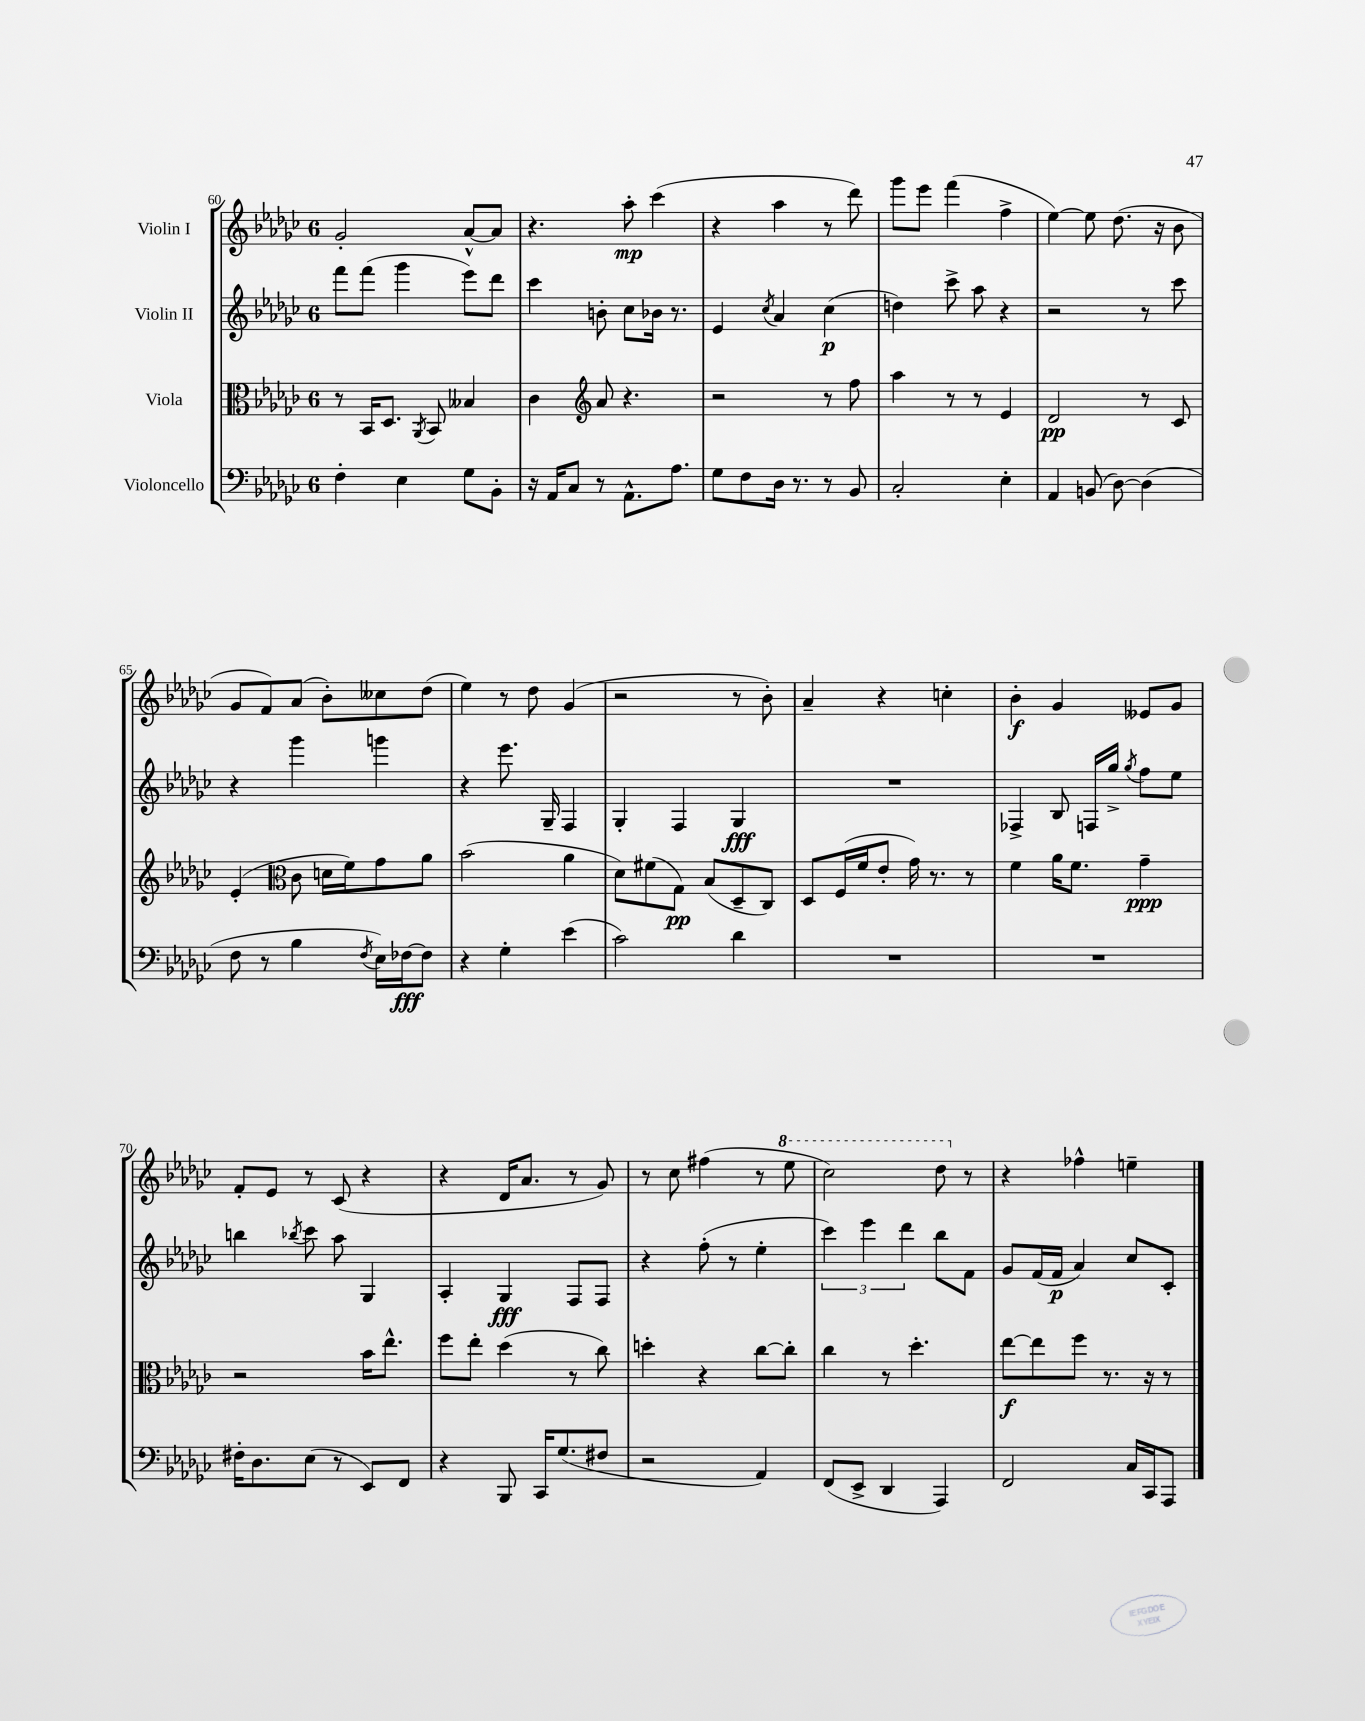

**kern	**dynam	**kern	**dynam	**kern	**dynam	**kern	**dynam
*part4	*part4	*part3	*part3	*part2	*part2	*part1	*part1
*staff4	*staff4	*staff3	*staff3	*staff2	*staff2	*staff1	*staff1
*I"Violoncello	*	*I"Viola	*	*I"Violin II	*	*I"Violin I	*
*clefF4	*	*clefC3	*	*clefG2	*	*clefG2	*
*k[b-e-a-d-g-c-]	*	*k[b-e-a-d-g-c-]	*	*k[b-e-a-d-g-c-]	*	*k[b-e-a-d-g-c-]	*
*M6/8	*	*M6/8	*	*M6/8	*	*M6/8	*
=60	=60	=60	=60	=60	=60	=60	=60
4F'\	.	8r	.	8fff\L	.	2g-'/	.
.	.	16BB-/KL	.	(8fff\J	.	.	.
.	.	8.D-/J	.	.	.	.	.
4E-\	.	.	.	4ggg-\	.	.	.
.	.	8qAA-/	.	.	.	.	.
.	.	8BB-/	.	.	.	.	.
8G-\L	.	4B--X/	.	8eee-\L)	.	[8a-^^/L	.
8BB-'\J	.	.	.	8ddd-\J	.	8a-/J]	.
=61	=61	=61	=61	=61	=61	=61	=61
16r	.	4c-\	.	4ccc-\	.	4.r	.
16AA-/KL	.	.	.	.	.	.	.
8C-/J	.	.	.	.	.	.	.
*	*	*clefG2	*	*	*	*	*
8r	.	8a-/	.	8bn'\	.	.	.
8.AA-^^\L	.	4.r	.	8cc-\L	.	8aa-'\	mp
.	.	.	.	16b-X\Jk	.	(4ccc-\	.
8.A-\J	.	.	.	8.r	.	.	.
=62	=62	=62	=62	=62	=62	=62	=62
8G-\L	.	2r	.	4e-/	.	4r	.
8F\	.	.	.	.	.	.	.
.	.	.	.	8qcc-/	.	.	.
16D-\Jk	.	.	.	4a-/	.	4aa-\	.
8.r	.	.	.	.	.	.	.
8r	.	8r	.	(4cc-\	p	8r	.
8BB-/	.	8ff\	.	.	.	8ddd-\)	.
=63	=63	=63	=63	=63	=63	=63	=63
2C-'/	.	4aa-\	.	4ddn\)	.	8ggg-\L	.
.	.	.	.	.	.	8eee-\J	.
.	.	8r	.	8ccc-^\	.	(4fff\	.
.	.	8r	.	8aa-\	.	.	.
4E-'\	.	4e-/	.	4r	.	4ff^\	.
=64	=64	=64	=64	=64	=64	=64	=64
4AA-/	.	2d-/	pp	2r	.	[4ee-\)	.
(8BBn/	.	.	.	.	.	8ee-\]	.
[8D-\)	.	.	.	.	.	(8.dd-\	.
(4D-\]	.	8r	.	8r	.	.	.
.	.	.	.	.	.	16r	.
.	.	8c-/	.	8ccc-\	.	8b-\	.
!!LO:LB:g=z
=65	=65	=65	=65	=65	=65	=65	=65
8F\	.	(4e-'/	.	4r	.	8g-/L	.
8r	.	.	.	.	.	8f/)	.
*	*	*clefC3	*	*	*	*	*
4B-\	.	8c-\	.	4ggg-\	.	(8a-/J	.
.	.	16dn\LL	.	.	.	8b-'\L)	.
.	.	16f\J)	.	.	.	.	.
8qF/	.	.	.	.	.	.	.
16E-\LL)	.	8g-\	.	4gggn\	.	8cc--X\	.
[16F-X\J	fff	.	.	.	.	.	.
8F-\J]	.	8a-\J	.	.	.	(8dd-\J	.
=66	=66	=66	=66	=66	=66	=66	=66
4r	.	(2b-\	.	4r	.	4ee-\)	.
4G-'\	.	.	.	8.eee-\	.	8r	.
.	.	.	.	.	.	8dd-\	.
.	.	.	.	16G-~/	.	.	.
(4e-\	.	4a-\	.	4F/	.	(4g-/	.
=67	=67	=67	=67	=67	=67	=67	=67
2c-\)	.	8d-\L)	.	4G-'/	.	2r	.
.	.	(8f#X\	.	.	.	.	.
.	.	8G-\J)	pp	4F/	.	.	.
.	.	(8B-/L	.	.	.	.	.
4d-\	.	8D-~/	.	4G-/	fff	8r	.
.	.	8C-/J)	.	.	.	8b-'\)	.
=68	=68	=68	=68	=68	=68	=68	=68
2.r	.	8D-/L	.	2.r	.	4a-~/	.
.	.	(16F/L	.	.	.	.	.
.	.	16f/J	.	.	.	.	.
.	.	8e-'/J	.	.	.	4r	.
.	.	16g-\)	.	.	.	.	.
.	.	8.r	.	.	.	.	.
.	.	.	.	.	.	4ccn'\	.
.	.	8r	.	.	.	.	.
=69	=69	=69	=69	=69	=69	=69	=69
2.r	.	4f\	.	4F-X^/	.	4b-'\	f
.	.	16a-\KL	.	8B-/	.	4g-/	.
.	.	8.f\J	.	.	.	.	.
.	.	.	.	16Fn/LL	.	.	.
.	.	.	.	16gg-^/JJ	.	.	.
.	.	.	.	8qgg-/	.	.	.
.	.	4g-~\	ppp	8ff\L	.	8e--X/L	.
.	.	.	.	8ee-\J	.	8g-/J	.
!!LO:LB:g=z
=70	=70	=70	=70	=70	=70	=70	=70
16F#X'\KL	.	2r	.	4bbn\	.	8f'/L	.
8.D-\	.	.	.	.	.	.	.
.	.	.	.	.	.	8e-/J	.
.	.	.	.	8qbb-X/	.	.	.
(8E-\J	.	.	.	8ccc-\	.	8r	.
8r	.	.	.	8aa-\	.	(8c-/	.
8EE-/L)	.	16b-\KL	.	4G-/	.	4r	.
.	.	8.ee-^^\J	.	.	.	.	.
8FF/J	.	.	.	.	.	.	.
=71	=71	=71	=71	=71	=71	=71	=71
4r	.	8ff\L	.	4A-'/	.	4r	.
.	.	8ee-'\J	.	.	.	.	.
8BBB-/	.	(4dd-\	.	4G-/	fff	16d-/KL	.
.	.	.	.	.	.	8.a-/J	.
16CC-/KL	.	.	.	.	.	.	.
(8.G-/	.	.	.	.	.	.	.
.	.	8r	.	8F/L	.	8r	.
8F#X/J	.	8cc-\)	.	8F/J	.	8g-/)	.
=72	=72	=72	=72	=72	=72	=72	=72
2r	.	4ddn'\	.	4r	.	8r	.
.	.	.	.	.	.	8cc-\	.
.	.	4r	.	(8ff'\	.	(4ff#X\	.
.	.	.	.	8r	.	.	.
4AA-/)	.	[8cc-\L	.	4ee-'\	.	8r	.
*	*	*	*	*	*	*8va	*
.	.	8cc-'\J]	.	.	.	8eee-\	.
=73	=73	=73	=73	=73	=73	=73	=73
(8FF/L	.	4cc-\	.	6ccc-\)	.	2ccc-\)	.
8EE-^/J	.	.	.	.	.	.	.
.	.	.	.	6eee-\	.	.	.
4DD-/	.	8r	.	.	.	.	.
.	.	.	.	6ddd-\	.	.	.
.	.	4.dd-'\	.	.	.	.	.
4AAA-/)	.	.	.	8bb-\L	.	8ddd-\	.
*	*	*	*	*	*	*X8va	*
.	.	.	.	8f\J	.	8r	.
=74	=74	=74	=74	=74	=74	=74	=74
2FF/	.	[8ee-\L	f	8g-/L	.	4r	.
.	.	8ee-\]	.	(16f/L	.	.	.
.	.	.	.	16f/JJ	p	.	.
.	.	8ff\J	.	4a-/)	.	4ff-X^^\	.
.	.	8.r	.	.	.	.	.
16C-/LL	.	.	.	8cc-/L	.	4een~\	.
16CC-/J	.	16r	.	.	.	.	.
8AAA-/J	.	8r	.	8c-'/J	.	.	.
==	==	==	==	==	==	==	==
*-	*-	*-	*-	*-	*-	*-	*-
